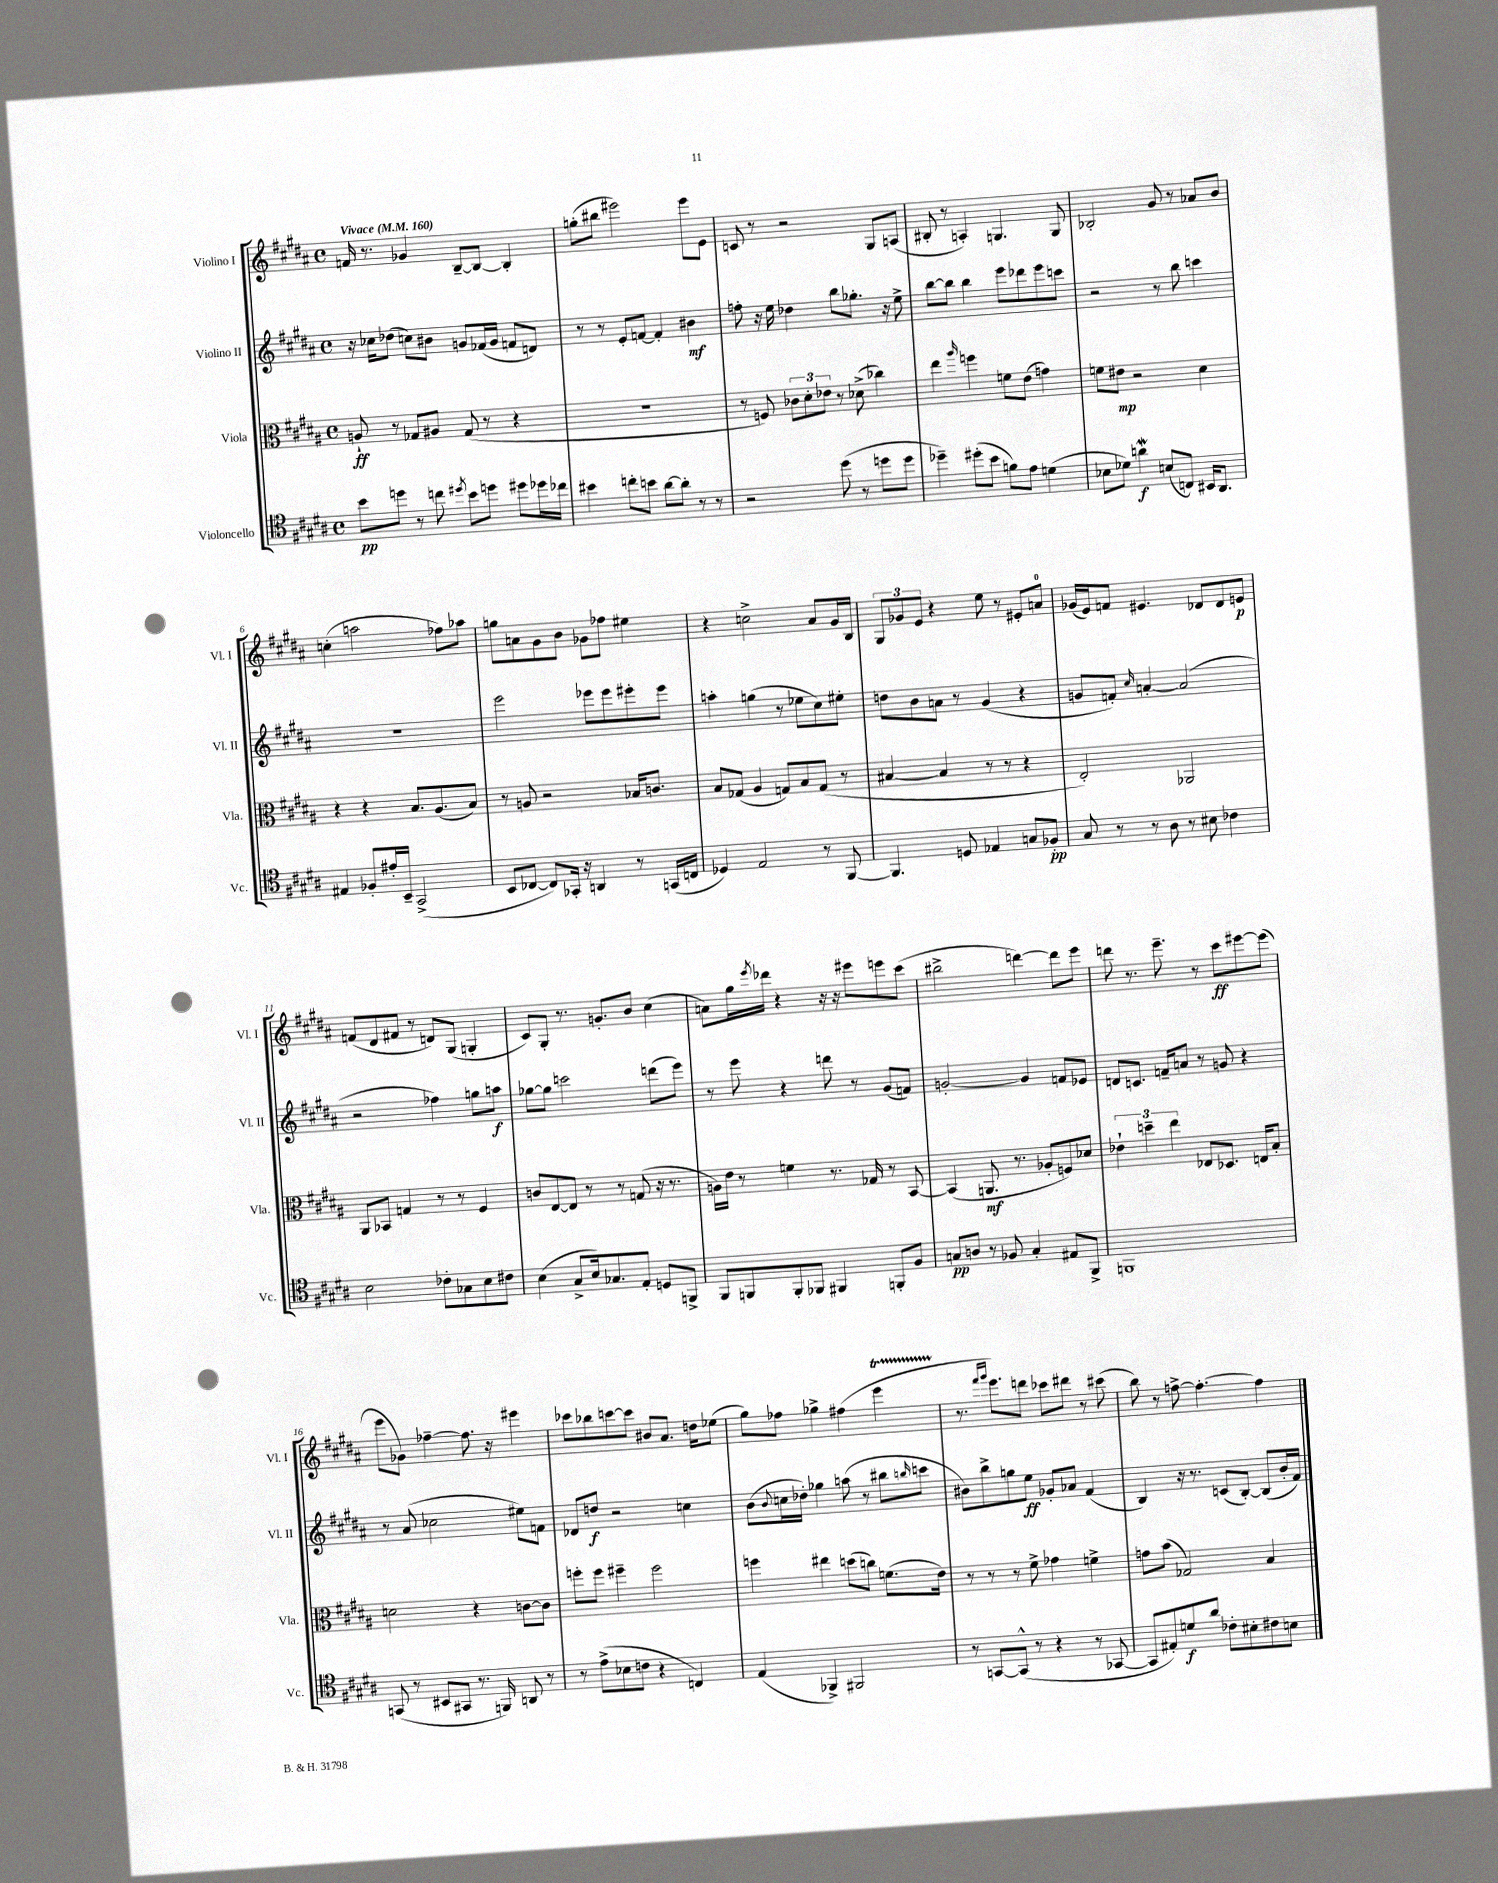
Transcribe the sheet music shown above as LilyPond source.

<<
\new StaffGroup <<
\new Staff = "s0" \with { instrumentName = "Violino I" shortInstrumentName = "Vl. I" } {
    \clef treble \key b \major \defaultTimeSignature \time 4/4 \tempo "Vivace" 4 = 160
    f'16 r8. ges'4 b8~-- b8~ b4-. |
    g''8-.( bis''8 eis'''2) eis'''8 e'8 |
    c'8 r8 r2 gis8 a8( |
    bis8-. r8 a4-.) g4. g8 |
    bes2-. gis'8 r8 aes'8 b'8 |
    c''4-.( a''2 fes''8) aes''8 |
    g''8 a'8 gis'8 b'8 ges'8 fes''8 eis''4 |
    r4 c''2-> ais'8 gis'16 b16 |
    \tuplet 3/2 { gis8 ges'8 e'8 } r4 e''8 r8 eis'8-. a'8-0 |
    ges'16( e'16) f'8 eis'4. des'8 des'8 e'8\p |
    f'8( dis'8 fis'8 r8 d'8) gis8( g4-. |
    cis'8) gis8-. r8. g'8.-. b'8 cis''4( |
    a'8) gis''16 \acciaccatura { e'''8 } des'''16 r4 r16 r16 eis'''8 e'''8 cis'''8( |
    bis''2-> d'''4~) d'''8 e'''8 |
    d'''8 r8. e'''8.-- r8 cis'''8\ff eis'''8~ eis'''8( |
    e'''8 ges'8) fes''4~-- fes''8. r16 eis'''4 |
    ces'''8 bes''8 c'''8~ c'''8 bis'8 ais'8. d''16 ees''8( |
    gis''8) fes''8 ges''4-> fis''4( e'''4\startTrillSpan |
    r8.\stopTrillSpan \grace { fis'''16 gis'''16 } e'''8.) d'''8 ces'''8 dis'''8 r8 cis'''8( |
    b''8) r8 f''8~-> f''4.~-. f''4 \bar "|." |
}
\new Staff = "s1" \with { instrumentName = "Violino II" shortInstrumentName = "Vl. II" } {
    \clef treble \key b \major \defaultTimeSignature \time 4/4
    r16 ces''16 des''8( c''8) bis'8 g'8 fes'16( g'16 f'8 d'8) |
    r8 r8 e'8-. f'8~ f'4-. bis'4\mf |
    f''8-. r16 e''16 des''4 b''8 ges''8.-. r16 e''8-> |
    b''8~ b''8 b''4 e'''8 des'''8 e'''8 c'''8 |
    r2 r8 b''8 c'''4 |
    R1 |
    e'''2 ees'''8 ees'''8 eis'''8-. eis'''8 |
    a''4-. g''4( r8 ees''8 cis''8) eis''8-. |
    d''8 b'8 a'8 r8 gis'4( r4 |
    g'8 f'8-.) \grace { cis''16 } a'4~-. a'2( |
    r2 fes''4) g''8 a''8\f |
    ges''8~ ges''8 c'''2 d'''8( e'''8) |
    r8 e'''8 r4 d'''8 r8 gis'8( f'8) |
    g'2~-. g'4 f'8 ees'8 |
    d'8 c'8. f'16-- a'8 r8 g'8 r4 |
    r8 ais'8( ces''2 eis''8) f'8 |
    des'8 d''8\f r2 c''4 |
    b'8( \appoggiatura { b'8 } c''16 des''16-.) ges''4 a''8( r8 bis''8 \grace { b''16 } c'''8 |
    bis'8) b''8-> g''8 e''8\ff ges'8-. aes'8 fis'4( |
    b4) r16 r8. c'8( b8~-.) b8( b'16-. fis'16) \bar "|." |
}
\new Staff = "s2" \with { instrumentName = "Viola" shortInstrumentName = "Vla." } {
    \clef alto \key b \major \defaultTimeSignature \time 4/4
    a8-!\ff r8 ges8 ais8 ges8( r8 r4 |
    R1 |
    r8 f8) \tuplet 3/2 { ces'8 dis'8-. ees'8 } r8 des'8->( ces''4) |
    e''4 \grace { ais''16 } f''4 f'8 e'8( g'4) |
    f'8 eis'8\mp r2 dis'4 |
    r4 r4 b8. ais8.( b8) |
    r8 a8 r2 bes16 c'8. |
    b8 ges8( ais4 g8) b8 g8( r8 |
    bis4~ bis4 r8 r8 r4 |
    e2-.) aes,2 |
    ais,8 bes,8 g4 r8 r8 fis4 |
    c'8 e8~ e8 r8 r8 g8( r16 r8. |
    a16) e'16 r8 f'4 r8. ges16 r8 b,8~ |
    b,4( a,8.\mf r8. aes8-. f8) des'8 |
    \tuplet 3/2 { ees'4-! d''4-- e''4 } ees8 des8. e16 b8-. |
    d'2 r4 c'8~ c'8 |
    f''8-. f''8 fis''4-- fis''2 |
    f''4 eis''4 d''8( c''8) f'8.( e'16) |
    r8 r8 r8 fis'8-> ges'4 f'4-> |
    g'8 b'8( ges2) b4 \bar "|." |
}
\new Staff = "s3" \with { instrumentName = "Violoncello" shortInstrumentName = "Vc." } {
    \clef tenor \key b \major \defaultTimeSignature \time 4/4
    b'8\pp d''8 r8 c''8 \acciaccatura { dis''8 } b'8 d''8 dis''8 des''16 ces''16 |
    bis'4 c''8-. b'8 ais'8~ ais'8-. r8 r8 |
    r2 dis''8( r8 d''8 d''8 |
    des''4--) dis''8-.( b'8 f'8) e'8 d'4( |
    bes8 des'8) a'4\mordent\f b8( c8) bis,16 ais,8. |
    eis4 fes8-. eis'16-. b,16-- gis,2->( |
    b,8 ces8~ ces8) ges,16-. r16 a,4 r8 g,16( c16 |
    des4) e2 r8 fis,8~ |
    fis,4. d8 ees4 g8 fes8-.\pp |
    gis8 r8 r8 ais8 r8 bis8 ces'4 |
    b2 ces'8-. ges8 b8 cis'8 |
    b4( gis8-> b16) ges8. e8-. d8 f,8-> |
    fis,8 f,8 f,8-. fes,8 fis,4 f,8-. fis8 |
    g8\pp a8 r8 fes8 g4-. eis8 fis,8-> |
    f,1 |
    g,8( r8 bis,8 gis,8 r8. f,16) a,8 r8 |
    r8 e'8->( bes8 c'8 r4 c4) |
    e4( fes,4->) fis,2 |
    r8 g,8~ g,8-^( r8 r4 r8 ges,8~ |
    ges,8 eis8-.) d'8\f ais'8 ces'8-. bis8-. cis'8 b8 \bar "|." |
}
>>
>>
